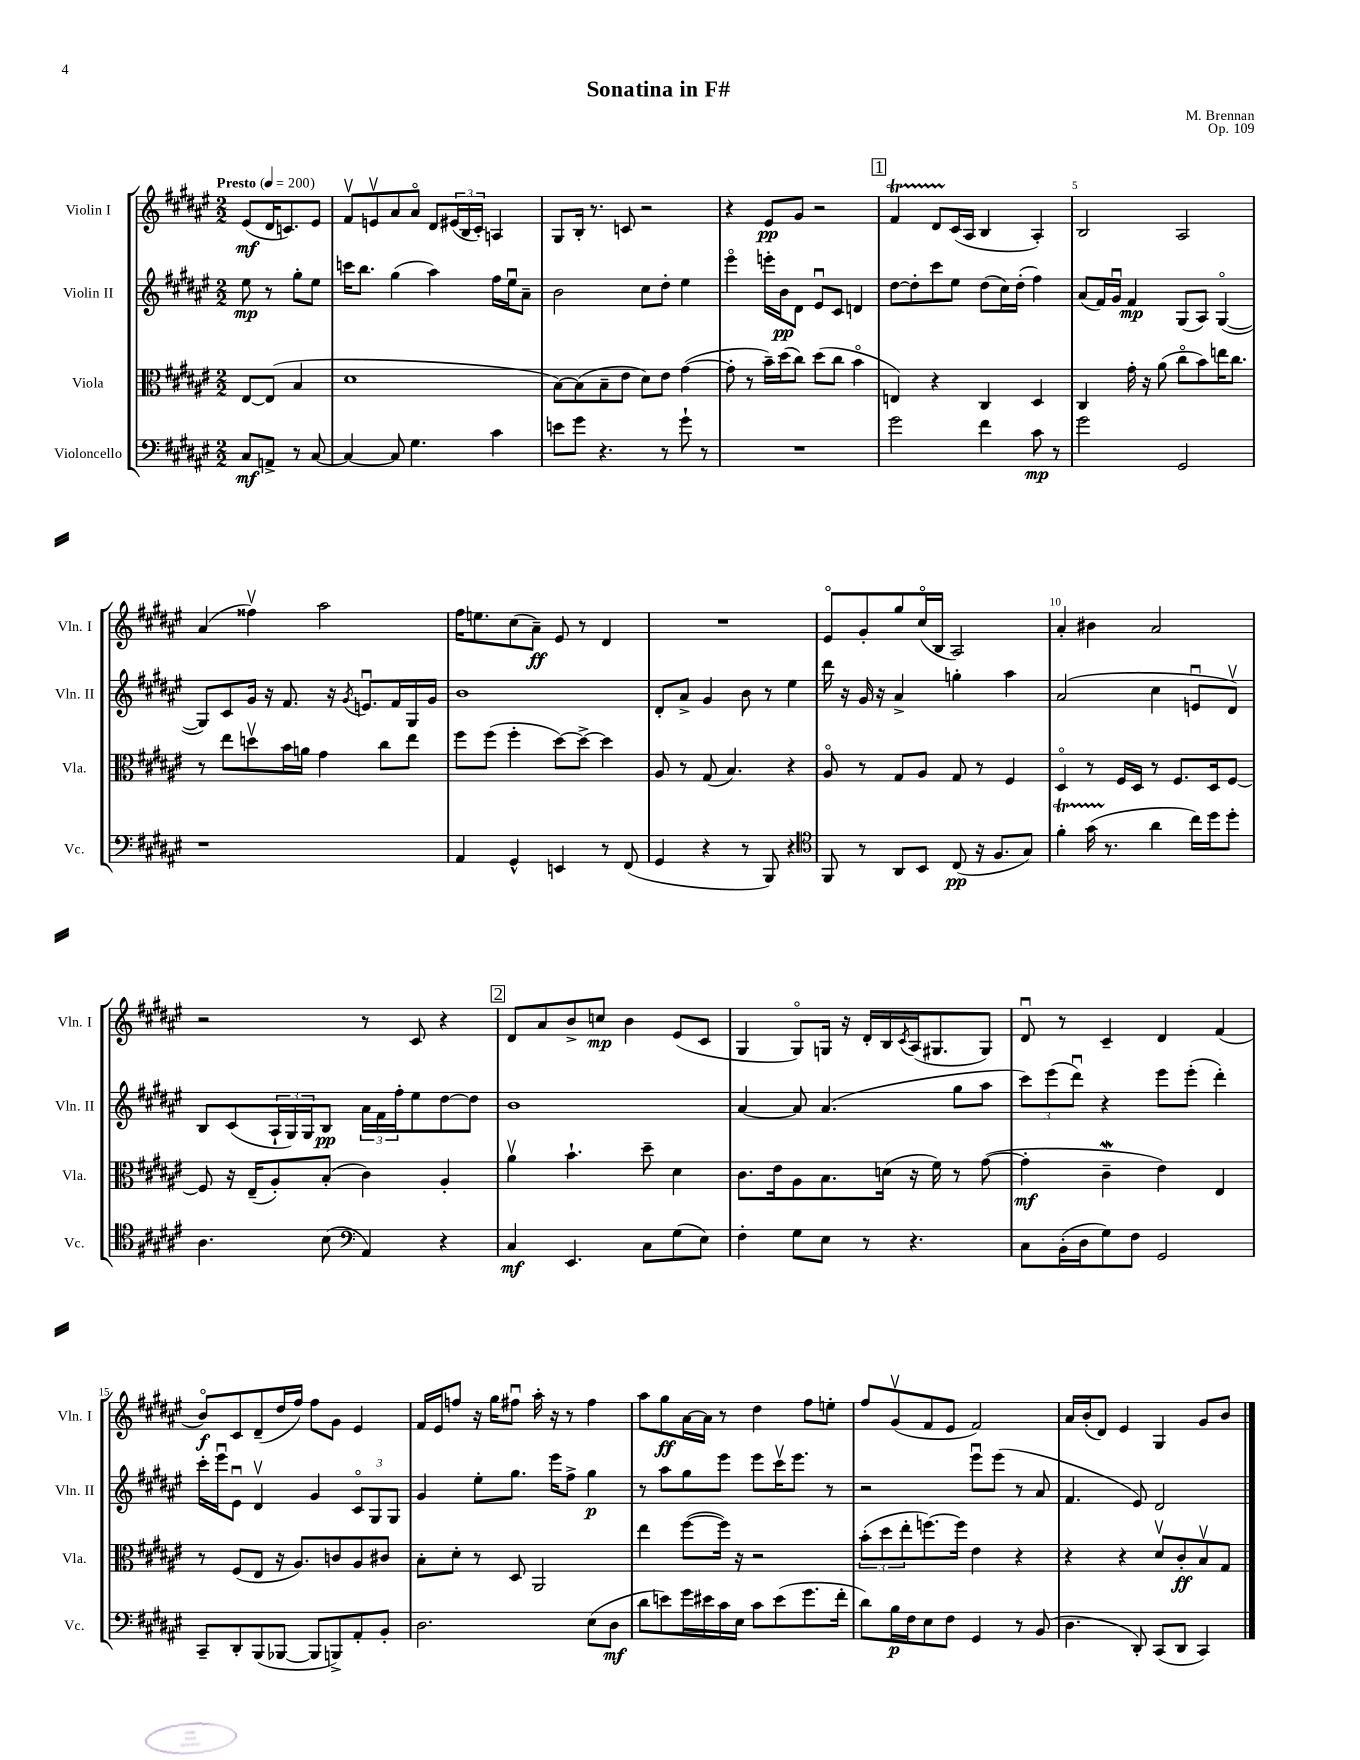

**kern	**dynam	**kern	**dynam	**kern	**dynam	**kern	**dynam
*part4	*part4	*part3	*part3	*part2	*part2	*part1	*part1
*staff4	*staff4	*staff3	*staff3	*staff2	*staff2	*staff1	*staff1
*I"Violoncello	*	*I"Viola	*	*I"Violin II	*	*I"Violin I	*
*I'Vc.	*	*I'Vla.	*	*I'Vln. II	*	*I'Vln. I	*
*clefF4	*	*clefC3	*	*clefG2	*	*clefG2	*
*k[f#c#g#d#a#e#]	*	*k[f#c#g#d#a#e#]	*	*k[f#c#g#d#a#e#]	*	*k[f#c#g#d#a#e#]	*
*M2/2	*	*M2/2	*	*M2/2	*	*M2/2	*
*MM200	*	*MM200	*	*MM200	*	*MM200	*
=	=	=	=	=	=	=	=
!	!	!	!	!	!	!LO:TX:a:B:t=Presto	!
8C#/L	mf	[8E#/L	.	8ee#\	mp	(8e#/L	mf
8AAn^/J	.	(8E#/J]	.	8r	.	16d#/K	.
.	.	.	.	.	.	8.cn/)	.
8r	.	4B/	.	8gg#'\L	.	.	.
[8C#/	.	.	.	8ee#\J	.	8e#/J	.
=1	=1	=1	=1	=1	=1	=1	=1
4C#/_	.	1d#	.	16cccn\KL	.	8f#v/L	.
.	.	.	.	8.bb\J	.	.	.
.	.	.	.	.	.	8env/	.
8C#/]	.	.	.	(4gg#\	.	8a#/	.
4.G#\	.	.	.	.	.	8a#/J	.
.	.	.	.	4aa#\)	.	8d#/L	.
.	.	.	.	.	.	(24e#X/L	.
.	.	.	.	.	.	24B/	.
.	.	.	.	.	.	24c#'/JJ)	.
4c#\	.	.	.	16ff#\LL	.	4An/	.
.	.	.	.	16ee#u\J	.	.	.
.	.	.	.	8a#~\J	.	.	.
=2	=2	=2	=2	=2	=2	=2	=2
8en\L	.	[8B\L)	.	2b\	.	8G#/L	.
8g#\J	.	(8B\]	.	.	.	16B'/Jk	.
.	.	.	.	.	.	8.r	.
4.r	.	8B~\	.	.	.	.	.
.	.	8e#\J	.	.	.	8cn/	.
.	.	8d#\L)	.	8cc#\L	.	2r	.
8r	.	8e#\J	.	8dd#'\J	.	.	.
8g#`\	.	([4g#\	.	4ee#\	.	.	.
8r	.	.	.	.	.	.	.
=3	=3	=3	=3	=3	=3	=3	=3
1r	.	8g#'\]	.	4eee#\	.	4r	.
.	.	8r	.	.	.	.	.
.	.	16b~\LL)	.	16eeen'\LL	.	8e#/L	pp
.	.	(16dd#\J	.	16b\J	pp	.	.
.	.	8cc#\J)	.	8d#\J	.	8g#/J	.
.	.	(8dd#\L	.	8e#u/L	.	2r	.
.	.	8cc#\J	.	8c#/J	.	.	.
.	.	4b\	.	4dn/	.	.	.
!!LO:REH:place=s1:t=1
=4	=4	=4	=4	=4	=4	=4	=4
2g#\	.	4En/)	.	[8dd#\L	.	4f#T/	.
.	.	.	.	8dd#'\]	.	.	.
.	.	4r	.	8ccc#\	.	8d#TTT/L	.
.	.	.	.	8ee#\J	.	(16c#/L	.
.	.	.	.	.	.	16A#/JJ	.
4f#\	.	4C#/	.	(8dd#\L	.	4B/	.
.	.	.	.	16cc#\L)	.	.	.
.	.	.	.	(16dd#'\JJ	.	.	.
8c#\	mp	4D#/	.	4ff#\)	.	4A#'/)	.
8r	.	.	.	.	.	.	.
=5	=5	=5	=5	=5	=5	=5	=5
2g#\	.	4C#/	.	(8a#/L	.	2B/	.
.	.	.	.	16f#/L)	.	.	.
.	.	.	.	16g#u/JJ	.	.	.
.	.	16g#'\	.	4f#/	mp	.	.
.	.	16r	.	.	.	.	.
.	.	(8a#\	.	.	.	.	.
2GG#/	.	8cc#\L	.	(8G#/L	.	2A#/	.
.	.	8b\)	.	8A#/J)	.	.	.
.	.	16een\K	.	([4G#/	.	.	.
.	.	8.cc#\J	.	.	.	.	.
!!LO:LB:g=z
=6	=6	=6	=6	=6	=6	=6	=6
1r	.	8r	.	8G#/L])	.	(4a#/	.
.	.	8ee#\L	.	8c#/	.	.	.
.	.	8ddnv\	.	16g#/Jk	.	4ff##Xv\)	.
.	.	.	.	16r	.	.	.
.	.	16b\L	.	8.f#/	.	.	.
.	.	16an\JJ	.	.	.	.	.
.	.	4g#\	.	.	.	2aa#\	.
.	.	.	.	16r	.	.	.
.	.	.	.	8qg#/	.	.	.
.	.	.	.	8.enu/L	.	.	.
.	.	8cc#\L	.	.	.	.	.
.	.	.	.	16f#/L	.	.	.
.	.	8ee#\J	.	16G#/	.	.	.
.	.	.	.	16g#/JJ	.	.	.
=7	=7	=7	=7	=7	=7	=7	=7
4AA#/	.	8ff#\L	.	1b	.	16ff#\KL	.
.	.	.	.	.	.	8.een\	.
.	.	(8ff#\J	.	.	.	.	.
4GG#^^/	.	4ff#'\	.	.	.	(8cc#\	.
.	.	.	.	.	.	8a#~\J)	ff
4EEn/	.	[8dd#\L)	.	.	.	8e#/	.
.	.	8dd#^\J_	.	.	.	8r	.
8r	.	4dd#\]	.	.	.	4d#/	.
(8FF#/	.	.	.	.	.	.	.
=8	=8	=8	=8	=8	=8	=8	=8
4GG#/	.	8A#/	.	8d#'/L	.	1r	.
.	.	8r	.	8a#^/J	.	.	.
4r	.	(8G#/	.	4g#/	.	.	.
.	.	4.B/)	.	.	.	.	.
8r	.	.	.	8b\	.	.	.
8BBB/)	.	.	.	8r	.	.	.
4r	.	4r	.	4ee#\	.	.	.
=9	=9	=9	=9	=9	=9	=9	=9
*clefC4	*	*	*	*	*	*	*
8FF#/	.	8A#/	.	16ddd#\	.	8e#/L	.
.	.	.	.	16r	.	.	.
8r	.	8r	.	16g#/	.	8g#'/	.
.	.	.	.	16r	.	.	.
8AA#/L	.	8G#/L	.	4a#^/	.	8gg#/	.
8BB/J	.	8A#/J	.	.	.	(16cc#/L	.
.	.	.	.	.	.	16B/JJ	.
(8C#/	pp	8G#/	.	4ggn'\	.	2A#/)	.
16r	.	8r	.	.	.	.	.
8.F#/L	.	.	.	.	.	.	.
.	.	4F#/	.	4aa#\	.	.	.
8G#/J)	.	.	.	.	.	.	.
=10	=10	=10	=10	=10	=10	=10	=10
4f#T'\	.	4D#/	.	(2a#/	.	4a#'/	.
(16g#TTT\	.	8r	.	.	.	4b#X\	.
8.r	.	.	.	.	.	.	.
.	.	16F#/LL	.	.	.	.	.
.	.	16D#/JJ	.	.	.	.	.
4a#\	.	8r	.	4cc#\	.	2a#/	.
.	.	8.F#/L	.	.	.	.	.
16cc#\LL)	.	.	.	8enu/L	.	.	.
16dd#\J	.	16D#/k	.	.	.	.	.
8dd#'\J	.	[8F#/J	.	8d#v/J)	.	.	.
!!LO:LB:g=z
=11	=11	=11	=11	=11	=11	=11	=11
4.A#\	.	8F#/]	.	8B/L	.	2r	.
.	.	16r	.	(8c#/	.	.	.
.	.	(16E#~/KL	.	.	.	.	.
.	.	8A#'/)	.	24A#`/L	.	.	.
.	.	.	.	24G#/)	.	.	.
.	.	.	.	24G#/J	.	.	.
(8B\	.	(8B'/J	.	8B/J	pp	.	.
*clefF4	*	*	*	*	*	*	*
4AA#/)	.	4c#\)	.	24a#\LL	.	8r	.
.	.	.	.	24f#\	.	.	.
.	.	.	.	24ff#'\J	.	.	.
.	.	.	.	8ee#\	.	8c#/	.
4r	.	4A#'/	.	[8dd#\	.	4r	.
.	.	.	.	8dd#\J]	.	.	.
!!LO:REH:place=s1:t=2
=12	=12	=12	=12	=12	=12	=12	=12
4C#/	mf	4a#v\	.	1b	.	8d#/L	.
.	.	.	.	.	.	8a#/	.
4.EE#/	.	4.b`\	.	.	.	8b^/	.
.	.	.	.	.	.	8ccn/J	mp
.	.	.	.	.	.	4b\	.
8C#\L	.	8dd#~\	.	.	.	.	.
(8G#\	.	4d#\	.	.	.	(8e#/L	.
8E#\J)	.	.	.	.	.	8c#/J	.
=13	=13	=13	=13	=13	=13	=13	=13
4F#'\	.	8.c#\L	.	[4a#/	.	4G#/	.
.	.	16e#\k	.	.	.	.	.
8G#\L	.	8A#\	.	8a#/]	.	8G#/L)	.
8E#\J	.	8.B\	.	(4.a#/	.	16Gn/Jk	.
.	.	.	.	.	.	16r	.
8r	.	.	.	.	.	16d#'/LL	.
.	.	(16dn\Jk	.	.	.	16B/	.
.	.	.	.	.	.	8qc#/	.
4.r	.	16r	.	.	.	(16A#/J	.
.	.	16f#\)	.	.	.	8.G#X/	.
.	.	8r	.	8gg#\L	.	.	.
.	.	([8g#\	.	8aa#\J	.	8G#/J)	.
=14	=14	=14	=14	=14	=14	=14	=14
8C#\L	.	4g#'\]	mf	12ccc#\L)	.	8d#u/	.
.	.	.	.	(12eee#\	.	.	.
(16BB'\L	.	.	.	.	.	8r	.
.	.	.	.	12ddd#u\J)	.	.	.
16D#\J	.	.	.	.	.	.	.
8G#\)	.	4c#W~\	.	4r	.	4c#~/	.
8F#\J	.	.	.	.	.	.	.
2GG#/	.	4e#\)	.	8eee#\L	.	4d#/	.
.	.	.	.	(8eee#'\J	.	.	.
.	.	4E#/	.	4ddd#'\)	.	(4f#/	.
!!LO:LB:g=z
=15	=15	=15	=15	=15	=15	=15	=15
8CC#~/L	.	8r	.	16ccc#'\LL	.	8b/L)	f
.	.	.	.	16eee#u\J	.	.	.
8DD#'/	.	(8F#/L	.	8e#u\J	.	8c#/	.
(8BBB/	.	8E#/J	.	4d#v/	.	(8d#~/	.
[8BBB-X/J	.	16r	.	.	.	16dd#/L	.
.	.	8.A#/L)	.	.	.	16ff#/JJ)	.
8BBB-/L]	.	.	.	4g#/	.	8ff#\L	.
8BBBn^/)	.	8cn/	.	.	.	8g#\J	.
8AA#'/	.	8A#/	.	12c#/L	.	4e#/	.
.	.	.	.	12G#/	.	.	.
8BB'/J	.	8c#X/J	.	.	.	.	.
.	.	.	.	12G#/J	.	.	.
=16	=16	=16	=16	=16	=16	=16	=16
2.D#\	.	8B'\L	.	4g#/	.	16f#/LL	.
.	.	.	.	.	.	16e#/J	.
.	.	8d#'\J	.	.	.	8ffn/J	.
.	.	8r	.	8ee#'\L	.	16r	.
.	.	.	.	.	.	16gg#\KL	.
.	.	8D#/	.	8.gg#\J	.	8ff#Xu\J	.
.	.	2AA#/	.	.	.	16aa#'\	.
.	.	.	.	16eee#\KL	.	16r	.
.	.	.	.	8ff#^\J	.	8r	.
(8E#\L	.	.	.	4gg#\	p	4ff#\	.
8D#\J	mf	.	.	.	.	.	.
=17	=17	=17	=17	=17	=17	=17	=17
8d#\L	.	4ee#\	.	8r	.	8aa#\L	.
8en\)	.	.	.	8aa#\L	.	8gg#\	ff
16g#\L	.	([8ff#\L	.	8gg#\	.	[16a#\L	.
16e#X\	.	.	.	.	.	16a#\JJ]	.
16c#\	.	16ff#\Jk])	.	8eee#\J	.	8r	.
16E#\JJ	.	16r	.	.	.	.	.
8c#\L	.	2r	.	8eee#\L	.	4dd#\	.
(8e#\	.	.	.	16ccc#v\K	.	.	.
.	.	.	.	8.eee#\J	.	.	.
8.g#\	.	.	.	.	.	8ff#\L	.
.	.	.	.	8r	.	8een'\J	.
16f#'\Jk	.	.	.	.	.	.	.
=18	=18	=18	=18	=18	=18	=18	=18
8d#\L)	.	(12b'\L	.	2r	.	8ff#/L	.
.	.	12dd#\	.	.	.	.	.
16B\L	p	.	.	.	.	(8g#v/	.
.	.	12ee#'\	.	.	.	.	.
16F#\J	.	.	.	.	.	.	.
8E#\	.	[8.ffn\)	.	.	.	8f#/	.
8F#\J	.	.	.	.	.	8e#/J	.
.	.	16ff\Jk]	.	.	.	.	.
4GG#/	.	4e#\	.	8eee#u\L	.	2f#/)	.
.	.	.	.	(8eee#\J	.	.	.
8r	.	4r	.	8r	.	.	.
(8BB/	.	.	.	8a#/	.	.	.
=19	=19	=19	=19	=19	=19	=19	=19
4.D#\	.	4r	.	4.f#/	.	16a#/LL	.
.	.	.	.	.	.	(16b'/J	.
.	.	.	.	.	.	8d#/J)	.
.	.	4r	.	.	.	4e#/	.
8DD#'/)	.	.	.	8e#/)	.	.	.
(8CC#/L	.	8d#v/L	.	2d#/	.	4G#/	.
8DD#/J	.	8c#'/	ff	.	.	.	.
4CC#/)	.	8Bv/	.	.	.	8g#/L	.
.	.	8G#/J	.	.	.	8b/J	.
==	==	==	==	==	==	==	==
*-	*-	*-	*-	*-	*-	*-	*-
